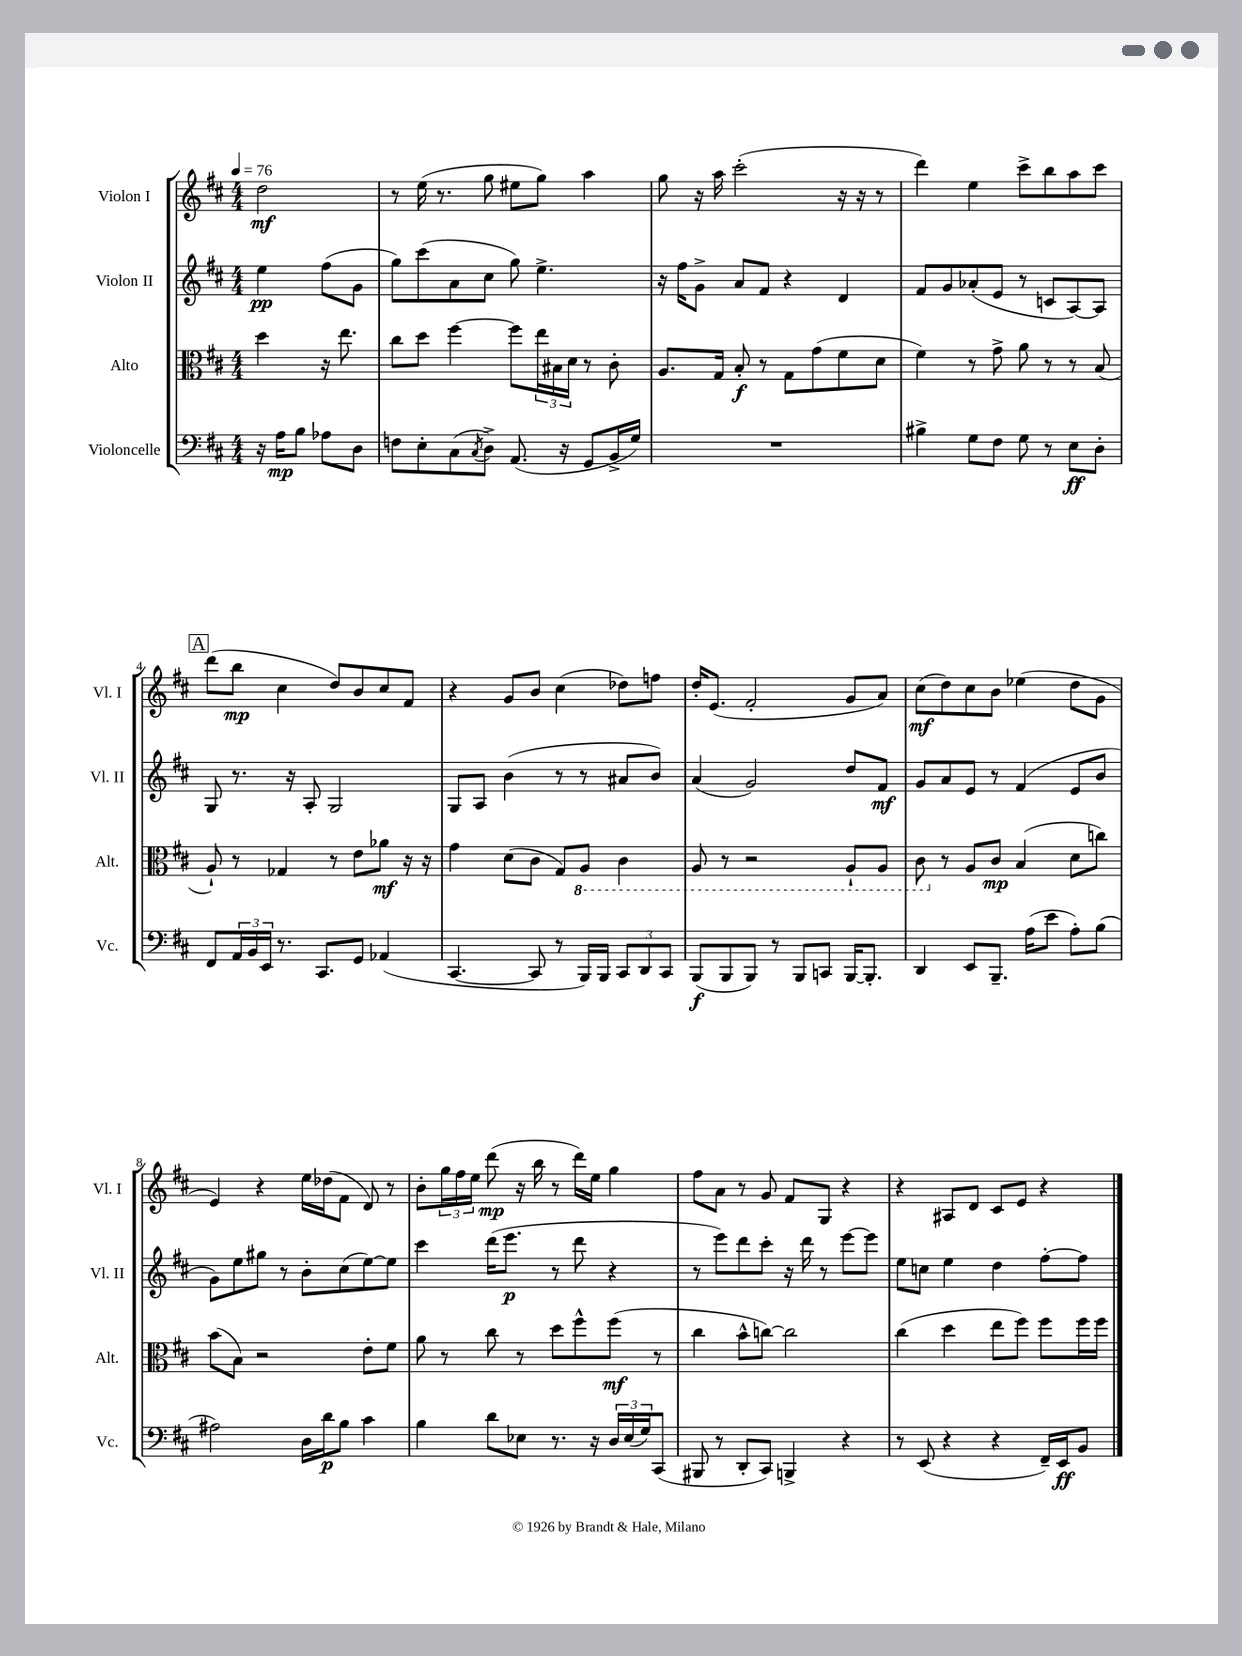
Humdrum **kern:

**kern	**dynam	**kern	**dynam	**kern	**dynam	**kern	**dynam
*part4	*part4	*part3	*part3	*part2	*part2	*part1	*part1
*staff4	*staff4	*staff3	*staff3	*staff2	*staff2	*staff1	*staff1
*I"Violoncelle	*	*I"Alto	*	*I"Violon II	*	*I"Violon I	*
*I'Vc.	*	*I'Alt.	*	*I'Vl. II	*	*I'Vl. I	*
*clefF4	*	*clefC3	*	*clefG2	*	*clefG2	*
*k[f#c#]	*	*k[f#c#]	*	*k[f#c#]	*	*k[f#c#]	*
*M4/4	*	*M4/4	*	*M4/4	*	*M4/4	*
*MM76	*	*MM76	*	*MM76	*	*MM76	*
=	=	=	=	=	=	=	=
16r	.	4dd\	.	4ee\	pp	2dd\	mf
16A\KL	mp	.	.	.	.	.	.
8B\J	.	.	.	.	.	.	.
8A-X\L	.	16r	.	(8ff#\L	.	.	.
.	.	8.ee\	.	.	.	.	.
8D\J	.	.	.	8g\J	.	.	.
=1	=1	=1	=1	=1	=1	=1	=1
8Fn\L	.	8cc#\L	.	8gg\L)	.	8r	.
8E'\	.	8dd\J	.	(8ccc#\	.	(16ee\	.
.	.	.	.	.	.	8.r	.
(8C#\	.	[4ff#\	.	8a\	.	.	.
8qC#/	.	.	.	.	.	.	.
8D^\J)	.	.	.	8cc#\J	.	8gg\	.
(8.AA/	.	8ff#\L]	.	8gg\)	.	8ee#X\L	.
.	.	24ee\L	.	4.ee^\	.	8gg\J)	.
.	.	24B#X\	.	.	.	.	.
16r	.	.	.	.	.	.	.
.	.	24d\JJ	.	.	.	.	.
8GG/L	.	8r	.	.	.	4aa\	.
16BB^/L	.	8c#'\	.	.	.	.	.
16G/JJ)	.	.	.	.	.	.	.
=2	=2	=2	=2	=2	=2	=2	=2
1r	.	8.A/L	.	16r	.	8gg\	.
.	.	.	.	16ff#\KL	.	.	.
.	.	.	.	8g^\J	.	16r	.
.	.	16G/Jk	.	.	.	16aa\	.
.	.	8B'/	f	8a/L	.	(2ccc#'\	.
.	.	8r	.	8f#/J	.	.	.
.	.	8G\L	.	4r	.	.	.
.	.	(8g\	.	.	.	.	.
.	.	8f#\	.	4d/	.	16r	.
.	.	.	.	.	.	16r	.
.	.	8d\J	.	.	.	8r	.
=3	=3	=3	=3	=3	=3	=3	=3
4B#X^\	.	4f#\)	.	8f#/L	.	4ddd\)	.
.	.	.	.	8g/	.	.	.
8G\L	.	8r	.	(8a-X'/	.	4ee\	.
8F#\J	.	8g^\	.	8e/J	.	.	.
8G\	.	8a\	.	8r	.	8ccc#^\L	.
8r	.	8r	.	8cn/L	.	8bb\	.
8E\L	ff	8r	.	[8A/)	.	8aa\	.
8D'\J	.	(8B/	.	8A/J]	.	8ccc#\J	.
!!LO:LB:g=z
!!LO:REH:place=s1:t=A
=4	=4	=4	=4	=4	=4	=4	=4
8FF#/L	.	8A`/)	.	8G/	.	(8ddd\L	.
24AA/L	.	8r	.	8.r	.	8bb\J	mp
24BB/	.	.	.	.	.	.	.
24EE/JJ	.	.	.	.	.	.	.
8.r	.	4G-X/	.	.	.	4cc#\	.
.	.	.	.	16r	.	.	.
.	.	.	.	8A'/	.	.	.
8.CC#/L	.	.	.	.	.	.	.
.	.	8r	.	2G/	.	8dd/L)	.
8GG/J	.	8e\L	.	.	.	8b/	.
(4AA-X/	.	8a-X\J	mf	.	.	8cc#/	.
.	.	16r	.	.	.	8f#/J	.
.	.	16r	.	.	.	.	.
=5	=5	=5	=5	=5	=5	=5	=5
[4.CC#/	.	4g\	.	8G/L	.	4r	.
.	.	.	.	8A/J	.	.	.
.	.	(8d\L	.	(4b\	.	8g/L	.
8CC#/]	.	8c#\J	.	.	.	8b/J	.
8r	.	8G/L)	.	8r	.	(4cc#\	.
*	*	*8ba	*	*	*	*	*
16BBB/LL)	.	8AA/J	.	8r	.	.	.
16BBB/JJ	.	.	.	.	.	.	.
12CC#/L	.	4C#\	.	8a#X/L	.	8dd-X\L)	.
12DD/	.	.	.	.	.	.	.
.	.	.	.	8b/J)	.	8ffn\J	.
12CC#/J	.	.	.	.	.	.	.
=6	=6	=6	=6	=6	=6	=6	=6
(8BBB/L	f	8AA/	.	(4a/	.	16dd'/KL	.
.	.	.	.	.	.	(8.e/J	.
8BBB/	.	8r	.	.	.	.	.
8BBB/J)	.	2r	.	2g/)	.	2f#'/	.
8r	.	.	.	.	.	.	.
8BBB/L	.	.	.	.	.	.	.
8CCn/J	.	.	.	.	.	.	.
[16BBB/KL	.	8AA`/L	.	8dd/L	.	8g/L	.
8.BBB'/J]	.	.	.	.	.	.	.
.	.	8AA/J	.	8f#/J	mf	8a/J)	.
=7	=7	=7	=7	=7	=7	=7	=7
4DD/	.	8C#\	.	8g/L	.	(8cc#\L	mf
*	*	*X8ba	*	*	*	*	*
.	.	8r	.	8a/	.	8dd\)	.
8EE/L	.	8A/L	.	8e/J	.	8cc#\	.
8.BBB~/J	.	8c#/J	mp	8r	.	8b\J	.
.	.	(4B/	.	(4f#/	.	(4ee-X\	.
(16A\KL	.	.	.	.	.	.	.
8e\J	.	.	.	.	.	.	.
8A'\L)	.	8d\L	.	8e/L	.	8dd\L	.
(8B\J	.	8ccn\J)	.	8b/J	.	8g\J	.
!!LO:LB:g=z
=8	=8	=8	=8	=8	=8	=8	=8
2A#X\)	.	(8b\L	.	8g\L)	.	4e/)	.
.	.	8B\J)	.	8ee\	.	.	.
.	.	2r	.	8gg#X\J	.	4r	.
.	.	.	.	8r	.	.	.
16D\LL	.	.	.	8b'\L	.	16ee\LL	.
16d\J	p	.	.	.	.	(16dd-X\J	.
8B\J	.	.	.	(8cc#\	.	8f#\J	.
4c#\	.	8e'\L	.	[8ee\)	.	8d/)	.
.	.	8f#\J	.	8ee\J]	.	8r	.
=9	=9	=9	=9	=9	=9	=9	=9
4B\	.	8a\	.	4ccc#\	.	8b'\L	.
.	.	8r	.	.	.	24gg\L	.
.	.	.	.	.	.	24ff#\	.
.	.	.	.	.	.	24ee\JJ	.
8d\L	.	8cc#\	.	(16ddd\KL	.	(8ddd\	mp
.	.	.	.	8.eee\J	p	.	.
8E-X\J	.	8r	.	.	.	16r	.
.	.	.	.	.	.	16bb\	.
8.r	.	8dd\L	.	8r	.	8r	.
.	.	8ff#^^\	.	8ddd\	.	16ddd\LL)	.
16r	.	.	.	.	.	16ee\JJ	.
24D/LL	.	(8ff#\J	mf	4r	.	4gg\	.
(24E-/	.	.	.	.	.	.	.
24G/J)	.	.	.	.	.	.	.
(8CC#/J	.	8r	.	.	.	.	.
=10	=10	=10	=10	=10	=10	=10	=10
8BBB#X/	.	4cc#\	.	8r	.	8ff#\L	.
8r	.	.	.	8eee\L)	.	8a\J	.
8DD'/L	.	8b^^\L	.	8ddd\	.	8r	.
8CC#/J)	.	[8ccn\J)	.	8ccc#'\J	.	8g/	.
4BBBn^/	.	2cc\]	.	16r	.	8f#/L	.
.	.	.	.	16ddd\	.	.	.
.	.	.	.	8r	.	8G/J	.
4r	.	.	.	[8eee\L	.	4r	.
.	.	.	.	8eee\J]	.	.	.
=11	=11	=11	=11	=11	=11	=11	=11
8r	.	(4cc#\	.	8ee\L	.	4r	.
(8EE/	.	.	.	8ccn\J	.	.	.
4r	.	4dd\	.	4ee\	.	8A#X/L	.
.	.	.	.	.	.	8d/J	.
4r	.	8ee\L	.	4dd\	.	8c#/L	.
.	.	8ff#\J)	.	.	.	8e/J	.
16FF#~/LL)	.	8ff#\L	.	[8ff#'\L	.	4r	.
16EE/J	ff	.	.	.	.	.	.
8BB/J	.	16ff#\L	.	8ff#\J]	.	.	.
.	.	16ff#\JJ	.	.	.	.	.
==	==	==	==	==	==	==	==
*-	*-	*-	*-	*-	*-	*-	*-
